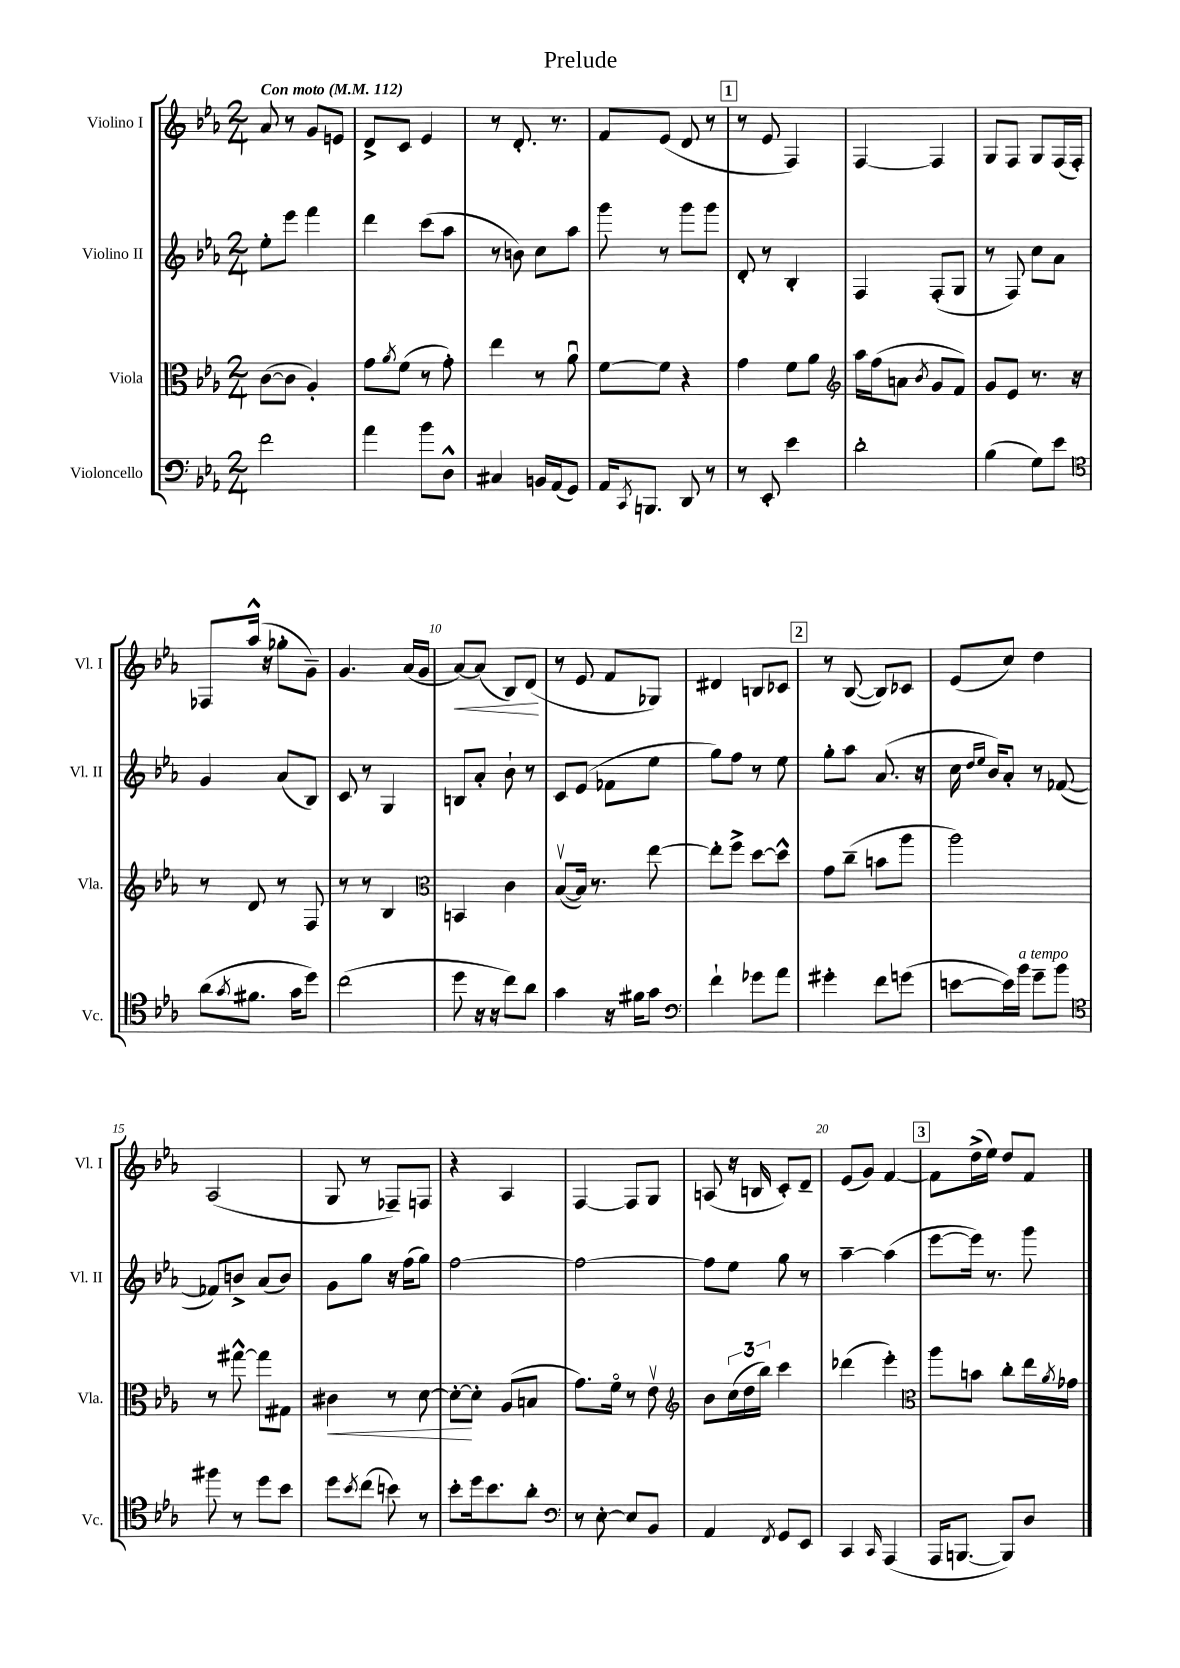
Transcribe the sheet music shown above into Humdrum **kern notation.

**kern	**kern	**kern	**kern
*staff4	*staff3	*staff2	*staff1
*clefF4	*clefC3	*clefG2	*clefG2
*k[b-e-a-]	*k[b-e-a-]	*k[b-e-a-]	*k[b-e-a-]
*M2/4	*M2/4	*M2/4	*M2/4
*MM112	*MM112	*MM112	*MM112
2f	([8c	8ee-'	8a-
.	8c]	8eee-	8r
.	4A-')	4fff	8g
.	.	.	8e
=	=	=	=
4a-	8g	4ddd	8d^
.	8qa-	.	.
.	(8f	.	8c
8b-	8r	(8ccc	4e-
8D^^	8g')	8aa-	.
=	=	=	=
4C#	4ee-	8r	8r
.	.	8b)	8.d'
16BB	8r	8cc	.
(16AA-	.	.	8.r
8GG)	8a-u	8aa-	.
=	=	=	=
16AA-	[8f	8ggg	8f
8qCC	.	.	.
8.BBB	.	.	.
.	8f]	8r	(8e-
8DD	4r	8ggg	8d
8r	.	8ggg	8r
=	=	=	=
8r	4g	8d'	8r
8EE-'	.	8r	8e-
4e-	8f	4B-'	4F)
.	8a-	.	.
=	=	=	=
*	*clefG2	*	*
2d'	16aa-	4F	[4F
.	(16ff	.	.
.	8a	.	.
.	8qb-	.	.
.	8g	(8F'	4F]
.	8f)	8G	.
=	=	=	=
(4B-	8g	8r	8G
.	8e-	8F)	8F
8G)	8.r	8cc	8G
8e-	.	8a-	(16F
.	16r	.	16F')
=	=	=	=
*clefC4	*	*	*
(8a-	8r	4g	8F-
8qg	.	.	.
8.f#	8d	.	(16aa-^^
.	.	.	16r
.	8r	(8a-	8gg-'
16g	.	.	.
8dd)	8F	8B-)	8g~)
=	=	=	=
(2cc	8r	8c	4.g
.	8r	8r	.
.	4B-	4G	.
.	.	.	(16a-
.	.	.	16g
=	=	=	=
*	*clefC3	*	*
8dd	4BB	8B	[8a-)
16r	.	8a-'	(8a-]
16r	.	.	.
8cc)	4c	8b-`	8B-)
8a-	.	8r	(8d
=	=	=	=
4g	([8B-v	8c	8r
.	16B-])	(8e-	8e-
.	8.r	.	.
16r	.	8f-	8f
16f#	.	.	.
8g	[8ee-	8ee-	8G-)
=	=	=	=
*clefF4	*	*	*
4f`	8ee-']	8gg)	4d#
.	8ff^	8ff	.
8g-	[8dd	8r	8B
8a-	8dd^^]	8ee-	8c-
=	=	=	=
4g#'	8g	8gg'	8r
.	(8cc~	8aa-	([8B-
8f	8b	(8.a-	8B-])
(8g	8aa-	.	8c-
.	.	16r	.
=	=	=	=
[8e	2aa-)	16cc	(8e-
.	.	16qqdd	.
.	.	16qqee-	.
.	.	16b-)	.
16e])	.	8a-'	8cc)
16b-	.	.	.
8g~	.	8r	4dd
8b-	.	([8f-	.
=	=	=	=
*clefC4	*	*	*
8ff#	8r	8f-])	(2A-
8r	[8gg#^^	8b^	.
8dd	8gg#]	(8a-	.
8b-	8G#	8b)	.
=	=	=	=
8dd	4c#	8g	8G
8qb-	.	.	.
(8cc	.	8gg	8r
8b)	8r	16r	8F-~)
.	.	(16ff	.
8r	[8d	8gg)	8F
=	=	=	=
8b-'	8d'_	[2ff	4r
16dd	8d']	.	.
8.b-	.	.	.
.	(8A-	.	4A-
8a-'	8B	.	.
=	=	=	=
*clefF4	*	*	*
8r	8.g)	2ff_	[4F
[8E-'	.	.	.
.	16fo	.	.
8E-]	8r	.	8F]
8BB-	8e-v	.	8G
=	=	=	=
*	*clefG2	*	*
4AA-	8b-	8ff]	(8A
.	(24cc	8ee-	16r
.	24dd	.	.
.	.	.	16B
.	24bb-)	.	.
8qFF	.	.	.
8GG	4ccc	8gg	8c')
8EE-	.	8r	8d~
=	=	=	=
4CC	(4ddd-	[4aa-~	(8e-
.	.	.	8g)
16qqCC	.	.	.
(4AAA-	4eee-')	(4aa-]	[4f
=	=	=	=
*	*clefC3	*	*
16AAA-	8aa-	[8eee-	8f]
[8.BBB	.	.	.
.	8b	16eee-])	(16dd^
.	.	8.r	16ee-)
8BBB])	8cc'	.	8dd
8D	16ee-	8ggg	8f
.	8qa-	.	.
.	16g-	.	.
==	==	==	==
*-	*-	*-	*-
